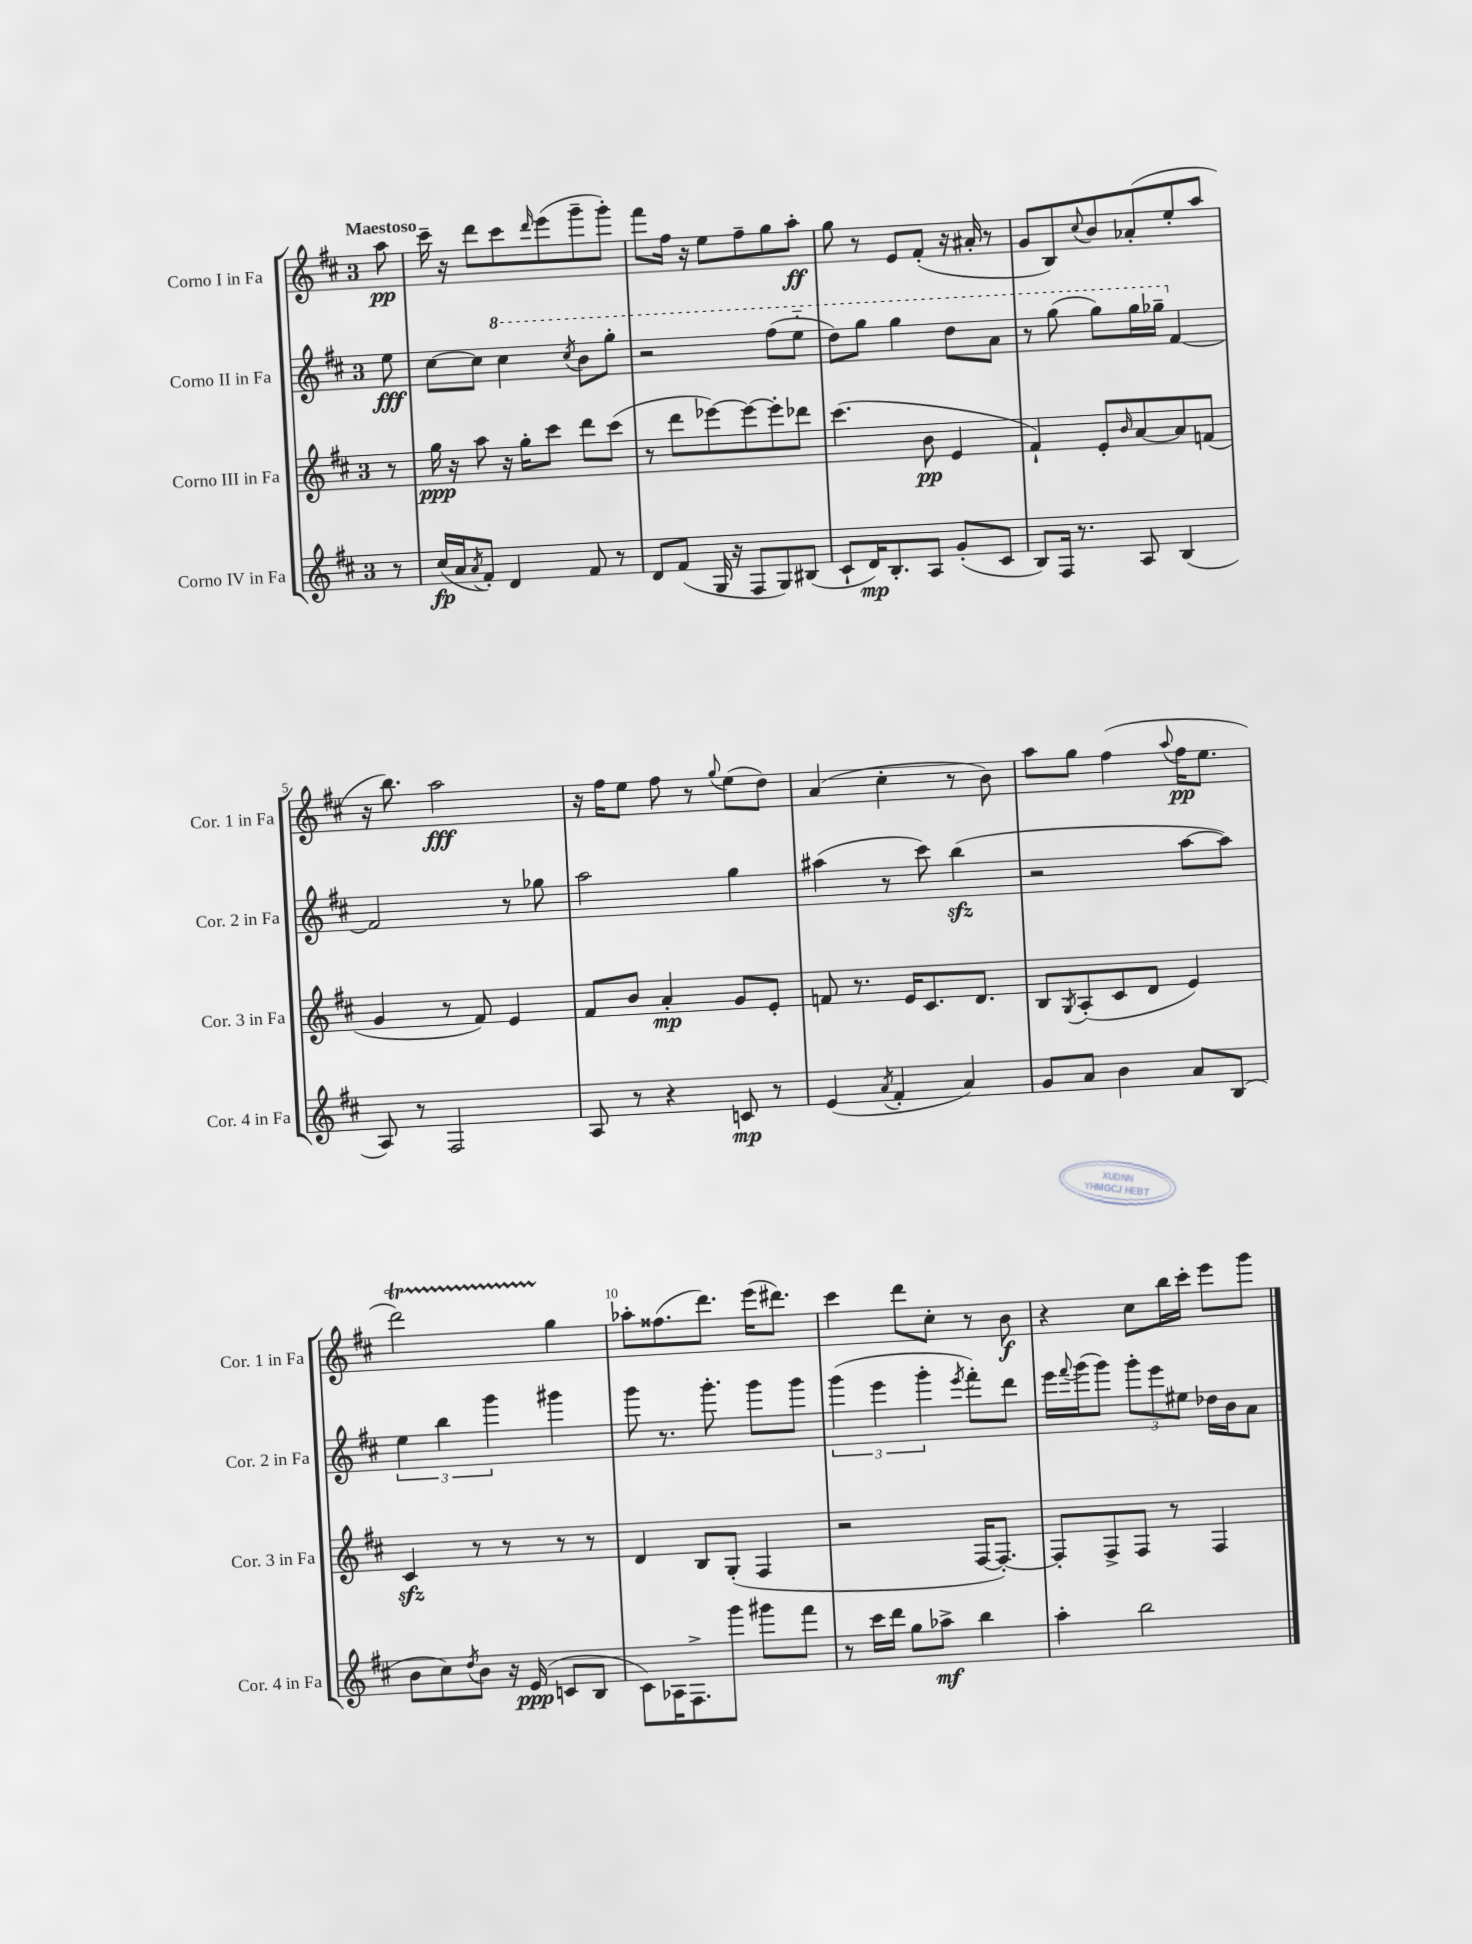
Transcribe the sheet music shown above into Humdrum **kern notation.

**kern	**dynam	**kern	**dynam	**kern	**dynam	**kern	**dynam
*part4	*part4	*part3	*part3	*part2	*part2	*part1	*part1
*staff4	*staff4	*staff3	*staff3	*staff2	*staff2	*staff1	*staff1
*I"Corno IV in Fa	*	*I"Corno III in Fa	*	*I"Corno II in Fa	*	*I"Corno I in Fa	*
*I'Cor. 4 in Fa	*	*I'Cor. 3 in Fa	*	*I'Cor. 2 in Fa	*	*I'Cor. 1 in Fa	*
*clefG2	*	*clefG2	*	*clefG2	*	*clefG2	*
*k[f#c#]	*	*k[f#c#]	*	*k[f#c#]	*	*k[f#c#]	*
*M3/4	*	*M3/4	*	*M3/4	*	*M3/4	*
=	=	=	=	=	=	=	=
!	!	!	!	!	!	!LO:TX:a:B:t=Maestoso	!
8r	.	8r	.	8ee\	fff	8aa\	pp
=1	=1	=1	=1	=1	=1	=1	=1
(16cc#/LL	fp	16gg\	ppp	[8cc#\L	.	16ccc#~\	.
16a/J	.	16r	.	.	.	16r	.
8qa/	.	.	.	.	.	.	.
8f#'/J)	.	8aa\	.	8cc#\J]	.	8ddd\L	.
*	*	*	*	*8va	*	*	*
4d/	.	16r	.	4ccc#\	.	8ccc#\	.
.	.	16gg'\KL	.	.	.	.	.
.	.	.	.	.	.	16qqddd/	.
.	.	8ccc#\J	.	.	.	(8eee\	.
.	.	.	.	8qccc#/	.	.	.
8f#/	.	8ddd\L	.	8bb\L	.	8ggg~\	.
8r	.	(8ccc#\J	.	8ggg'\J	.	8ggg'\J)	.
=2	=2	=2	=2	=2	=2	=2	=2
8d/L	.	8r	.	2r	.	8fff#\L	.
(8f#/J	.	8ddd\L	.	.	.	16ff#\Jk	.
.	.	.	.	.	.	16r	.
16G/	.	[8eee-X\)	.	.	.	8ee\L	.
16r	.	.	.	.	.	.	.
8F#/L	.	8eee-\_	.	.	.	8ff#~\	.
8G/)	.	8eee-'\]	.	(8fff#\L	.	8gg\	.
(8B#X/J	.	8ddd-X\J	.	8eee\J	.	8aa'\J	ff
=3	=3	=3	=3	=3	=3	=3	=3
8c#`/L	.	(4.ccc#\	.	8ddd\L)	.	8gg\	.
16d/K)	mp	.	.	8ggg\J	.	8r	.
8.B'/	.	.	.	.	.	.	.
.	.	.	.	4ggg\	.	8e/L	.
8A/J	.	8b\	pp	.	.	(8f#'/J	.
(8g'/L	.	4e/	.	8ddd\L	.	16r	.
.	.	.	.	.	.	16a#X'/	.
8c#/J	.	.	.	8aa\J	.	8r	.
=4	=4	=4	=4	=4	=4	=4	=4
8B/L)	.	4f#`/)	.	8r	.	8g/L	.
16F#/Jk	.	.	.	(8ggg\	.	8B/)	.
8.r	.	.	.	.	.	.	.
.	.	.	.	.	.	8qqcc#/	.
.	.	8e'/L	.	8ggg\L)	.	8b/	.
.	.	16qqb/	.	.	.	.	.
8A/	.	[8a/	.	16ggg\L	.	(8a-X'/	.
.	.	.	.	16ggg-X~\JJ	.	.	.
*	*	*	*	*X8va	*	*	*
(4B/	.	8a/]	.	[4f#/	.	8ee'/	.
.	.	(8fn/J	.	.	.	8aa/J	.
!!LO:LB:g=z
=5	=5	=5	=5	=5	=5	=5	=5
8A/)	.	4g/	.	2f#/]	.	16r	.
.	.	.	.	.	.	8.bb\)	.
8r	.	.	.	.	.	.	.
2F#/	.	8r	.	.	.	2aa\	fff
.	.	8f#/)	.	.	.	.	.
.	.	4e/	.	8r	.	.	.
.	.	.	.	8gg-X\	.	.	.
=6	=6	=6	=6	=6	=6	=6	=6
8A/	.	8f#/L	.	2aa\	.	16r	.
.	.	.	.	.	.	16ff#\KL	.
8r	.	8b/J	.	.	.	8ee\J	.
4r	.	4a'/	mp	.	.	8ff#\	.
.	.	.	.	.	.	8r	.
.	.	.	.	.	.	8qqgg/	.
8cn/	mp	8g/L	.	4gg\	.	(8ee\L	.
8r	.	8e'/J	.	.	.	8dd\J)	.
=7	=7	=7	=7	=7	=7	=7	=7
(4e/	.	8fn/	.	(4aa#X\	.	(4a/	.
.	.	8.r	.	.	.	.	.
8qa/	.	.	.	.	.	.	.
4f#'/	.	.	.	8r	.	4cc#'\	.
.	.	16e/KL	.	.	.	.	.
.	.	8.c#/	.	8ccc#\)	.	.	.
4a/)	.	.	.	(4bbzz\	.	8r	.
.	.	8.d/J	.	.	.	.	.
.	.	.	.	.	.	8b\)	.
=8	=8	=8	=8	=8	=8	=8	=8
8g/L	.	8B/L	.	2r	.	8aa\L	.
.	.	8qG/	.	.	.	.	.
8a/J	.	(8A'/	.	.	.	8gg\J	.
4b\	.	8c#/	.	.	.	(4ff#\	.
.	.	8d/J	.	.	.	.	.
.	.	.	.	.	.	8qqaa/	.
8a/L	.	4e/)	.	[8aa\L	.	16ff#\KL	pp
.	.	.	.	.	.	8.ee\J	.
(8B/J	.	.	.	8aa\J])	.	.	.
!!LO:LB:g=z
=9	=9	=9	=9	=9	=9	=9	=9
8b\L	.	4c#zz/	.	6ee\	.	2dddT\)	.
8cc#\)	.	.	.	.	.	.	.
.	.	.	.	6bb\	.	.	.
8qdd/	.	.	.	.	.	.	.
8b\J	.	8r	.	.	.	.	.
.	.	.	.	6ggg\	.	.	.
16r	.	8r	.	.	.	.	.
(16e/	ppp	.	.	.	.	.	.
8cn/L	.	8r	.	4ggg#X\	.	4gg\	.
8B/J	.	8r	.	.	.	.	.
=10	=10	=10	=10	=10	=10	=10	=10
8c#\L)	.	4d/	.	8ggg\	.	8aa-X'\L	.
16A-X\K	.	.	.	8.r	.	(8.ff##X\	.
8.F#^\	.	.	.	.	.	.	.
.	.	8B/L	.	.	.	.	.
.	.	.	.	8.ggg'\	.	8.ddd\J)	.
8ggg\J	.	(8G'/J	.	.	.	.	.
8ggg#X\L	.	4F#/	.	8ggg\L	.	(16eee\KL	.
.	.	.	.	.	.	8.ddd#X\J)	.
8fff#\J	.	.	.	8ggg\J	.	.	.
=11	=11	=11	=11	=11	=11	=11	=11
8r	.	2r	.	(6ggg\	.	4ccc#\	.
16ccc#\LL	.	.	.	.	.	.	.
.	.	.	.	6eee\	.	.	.
16ddd\JJ	.	.	.	.	.	.	.
8gg\L	.	.	.	.	.	8ddd\L	.
.	.	.	.	6ggg'\	.	.	.
8aa-X^\J	mf	.	.	.	.	8cc#'\J	.
.	.	.	.	8qeee/	.	.	.
4bb\	.	[16F#/KL	.	8fff#'\L)	.	8r	.
.	.	8.F#'/J_)	.	.	.	.	.
.	.	.	.	8ddd\J	.	8b\	f
=12	=12	=12	=12	=12	=12	=12	=12
4aa'\	.	8F#'/L]	.	16eee\LL	.	4r	.
.	.	.	.	8qqfff#/	.	.	.
.	.	.	.	(16ggg\J	.	.	.
.	.	8F#^/	.	8ggg\J)	.	.	.
2bb\	.	8F#/J	.	12ggg'\L	.	8cc#\L	.
.	.	.	.	12eee\	.	.	.
.	.	8r	.	.	.	16bb\L	.
.	.	.	.	12ee#X\J	.	.	.
.	.	.	.	.	.	16ccc#'\JJ	.
.	.	4F#/	.	16dd-X\LL	.	8eee\L	.
.	.	.	.	16b\J	.	.	.
.	.	.	.	8a\J	.	8ggg\J	.
==	==	==	==	==	==	==	==
*-	*-	*-	*-	*-	*-	*-	*-
